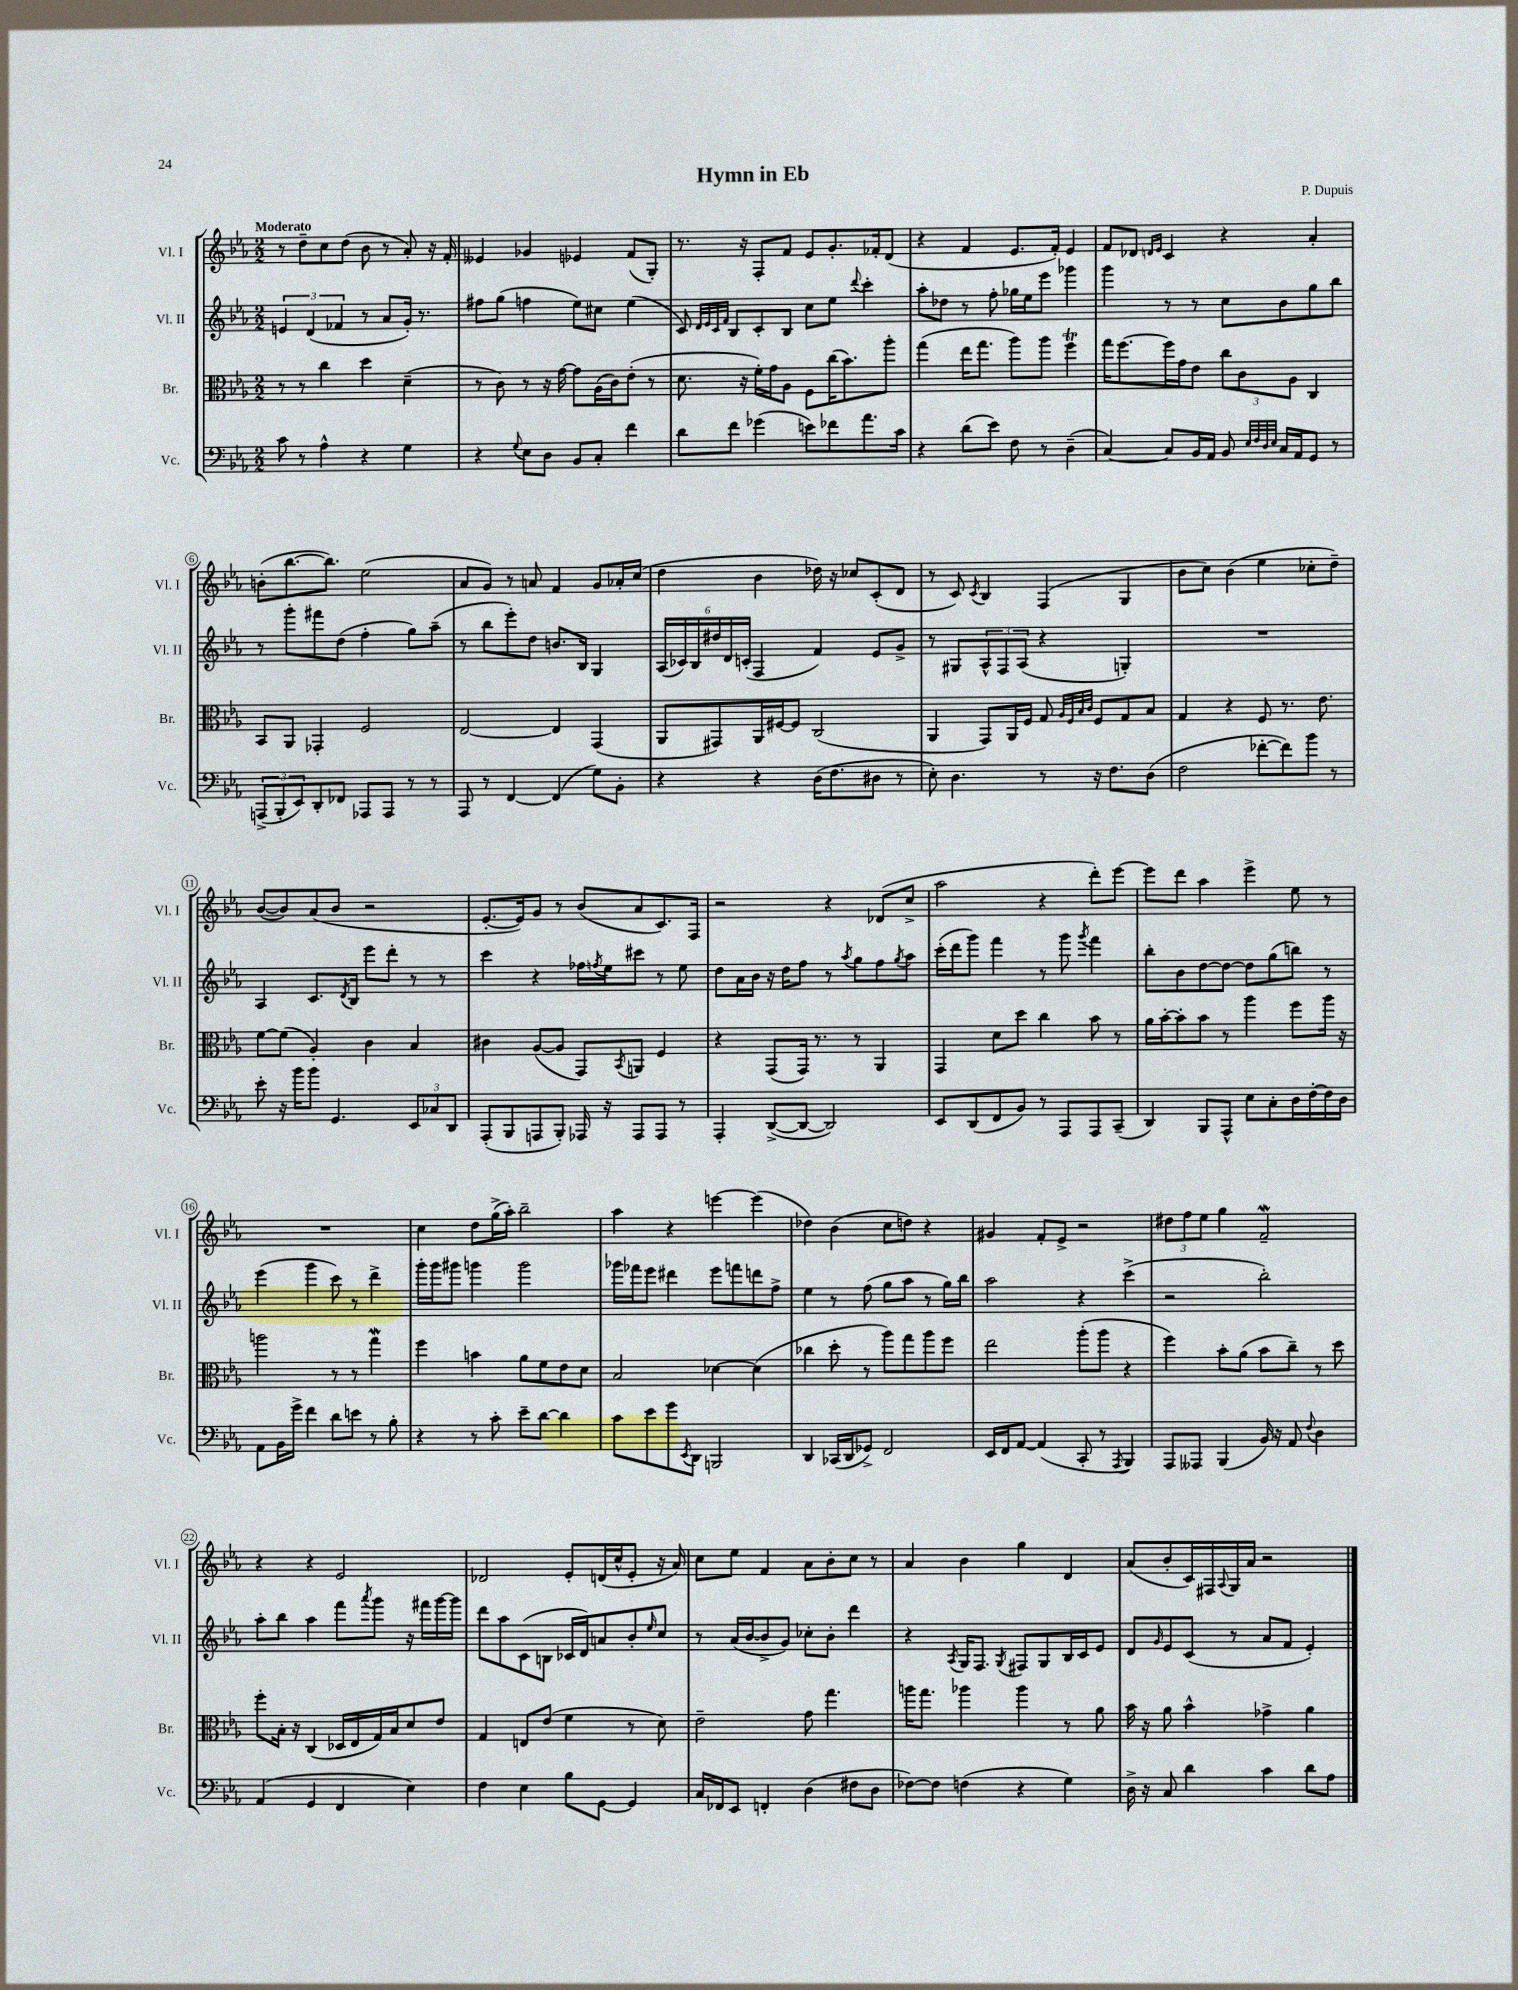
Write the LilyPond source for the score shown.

\header { title = "Hymn in Eb" composer = "P. Dupuis" }
<<
\new StaffGroup <<
\new Staff = "s0" \with { instrumentName = "Vl. I" shortInstrumentName = "Vl. I" } {
    \clef treble \key ees \major \numericTimeSignature \time 2/2 \tempo "Moderato"
    r8 d''8-- c''8 d''8( bes'8 r8 aes'8-.) r16 f'16-. |
    eeses'4 ges'4 ees'4 f'8( g8-.) |
    r8. r16 f8-. f'8 ees'8 g'8.-. fes'16-. d'8( |
    r4 f'4 ees'8. f'16-.) ees'4 |
    f'8 des'8 \grace { d'16 ees'16 } c'4 r4 aes'4-. |
    b'8-.( bes''8.~ bes''8.) ees''2( |
    aes'8 g'8) r8 a'8 f'4 g'8 aes'16-. c''16( |
    d''4 bes'4 des''16) r16 ces''8 c'8-.( d'8 |
    r8 c'8) \acciaccatura { c'8 } bes4 f4( g4 |
    bes'8 c''8) bes'4( ees''4 ces''8-. d''8--) |
    bes'8~( bes'8) aes'8( bes'8 r2 |
    ees'8.~-. ees'16) g'8 r8 bes'8( aes'8 c'8.) f16 |
    r2 r4 des'8( c''8-> |
    aes''2 r4 d'''8-.) ees'''8~ |
    ees'''8 d'''8 aes''4 ees'''4-> ees''8 r8 |
    R1 |
    c''4 d''8 g''16->( aes''16-.) bes''2-- |
    aes''4 r4 e'''4~ e'''4( |
    des''4) bes'4( c''8 d''8) r4 |
    gis'4 f'8-. ees'8-> r2 |
    \tuplet 3/2 { dis''8 f''8 ees''8 } g''4 f'2--\mordent |
    r4 r4 ees'2 |
    des'2 ees'8-. d'16( c''16-^ ees'8-. r16 aes'16) |
    c''8 ees''8 f'4 aes'8 bes'8-. c''8 r8 |
    aes'4 bes'4 g''4 d'4 |
    aes'8( bes'8-. c'16) fis16 \appoggiatura { aes8 } g16 aes'16 r2 \bar "|." |
}
\new Staff = "s1" \with { instrumentName = "Vl. II" shortInstrumentName = "Vl. II" } {
    \clef treble \key ees \major \numericTimeSignature \time 2/2
    \tuplet 3/2 { e'4 d'4( fes'4 } r8 aes'8 g'16-.) r8. |
    fis''8 g''8( f''4 ees''8) cis''8 ees''4( |
    c'8) \grace { d'32 ees'32 c'32 f'32 } bes8 c'8-. bes8 c''8 ees''8 \appoggiatura { d'''8 } c'''4-. |
    aes''8-. des''8 r8 f''8-. ges''16 ees''16 ees'''8 ges'''4 |
    g'''4 r8 r8 c''8 bes'8 g''8 bes''8 |
    r8 g'''8-. fis'''8 d''8( f''4-. g''8) aes''8--( |
    r8 bes''8 ees'''8-.) d''8 b'8. bes16 g4 |
    \tuplet 6/4 { aes16( ces'16) bes16 dis''16 d'16 c'16-.( } f4 f'4) ees'8 g'8-> |
    r8 gis8 \tuplet 3/2 { aes8-^ f8 aes8( } r4 g4-.) |
    R1 |
    aes4 c'8. \acciaccatura { d'8 } bes16 ees'''8 d'''8-. r8 r8 |
    c'''4 r4 fes''16 \acciaccatura { f''8 } ees''16 cis'''8 r8 ees''8 |
    d''8 aes'16 bes'16 r16 d''16 f''8 r8 \acciaccatura { aes''8 } g''8 f''8 \acciaccatura { g''8 } aes''8 |
    c'''16-.( d'''16 g'''8) f'''4 r8 g'''8 \acciaccatura { g'''8 } f'''4 |
    bes''8-. bes'8 d''8~ d''8~ d''8 g''8( b''8) r8 |
    ees'''4( g'''4 c'''8) r8 d'''4-> |
    g'''16-. g'''16 gis'''8 g'''4 g'''2 |
    ges'''16 fes'''16 ees'''8 dis'''4 ees'''8 f'''8 d'''8 f''8-> |
    ees''4 r8 f''8( g''8 aes''8 r8 g''16) bes''16 |
    aes''2 r4 c'''4->( |
    r2 bes''2-.) |
    aes''8-. bes''8 aes''4 f'''8 \acciaccatura { aes'''8 } g'''8 r16 fis'''16 g'''16~ g'''16 |
    d'''8 aes''8 c'8( b8 ces'16 d'16) a'8 bes'8-. \grace { ees''16 } c''8 |
    r8 aes'16( bes'16~ bes'8-> g'8) ces''8-. bes'8-. d'''4 |
    r4 \acciaccatura { aes8 } g16 f8. \acciaccatura { g8 } fis8 g8 bes16 c'16 ees'8 |
    d'8 \grace { g'16 } ees'8 c'8( r8 aes'8 f'8 ees'4-.) \bar "|." |
}
\new Staff = "s2" \with { instrumentName = "Br." shortInstrumentName = "Br." } {
    \clef alto \key ees \major \numericTimeSignature \time 2/2
    r8 r8 c''4 d''4 d'4--( |
    r8 c'8) r8 r16 g'16~ g'8 aes16( c'16) ees'8-.( r8 |
    d'8. r16 f'16-.) g'16 aes8 f8 c''16( bes'8.) aes''8-. |
    g''4( ees''16 g''8. aes''8) aes''8 f''4\trill |
    g''16 f''8.~ f''16 g'16 ees'8 \tuplet 3/2 { c''8 c'8 aes8 } c4 |
    bes,8 aes,8 ges,4-. f2 |
    ees2~ ees4 g,4( |
    aes,8 gis,8) aes,16 fis16~ fis8 c2( |
    aes,4 g,8) aes,16 f16 g8 \grace { aes32 f32 bes32 c'32 } f8 g8 bes8 |
    g4 r4 f8 r8. ees'8. |
    f'8~ f'8( aes4-.) c'4 bes4 |
    cis'4 aes8~( aes8 g,8) \acciaccatura { bes,8 } a,8 f4 |
    r4 g,8( g,16) r8. r8 aes,4 |
    g,4 d'8 d''8 c''4 bes'8 r8 |
    aes'16 bes'16~-. bes'8-. bes'8 r8 aes''4 f''8 aes''16 r16 |
    a''2 r8 r8 g''4\mordent |
    f''4 b'4 aes'8 f'8 ees'8 d'8 |
    bes2 des'4~ des'4( |
    ces''4 d''8-. r8 aes''8) g''8 aes''8 f''8 |
    ees''2 aes''8-.( aes''8 r4 |
    f''4) bes'8-. aes'8( bes'8 c''8--) r8 d''8 |
    f''8-. bes16-. r16 c4( des16 ees16 g16) bes16 d'8 ees'8 |
    g4 e8 ees'8( f'4 r8 d'8) |
    ees'2-- g'8 g''4. |
    a''16 g''8. aes''4 aes''4 r8 aes'8 |
    bes'16 r16 aes'8 bes'4-^ ges'4-> aes'4 \bar "|." |
}
\new Staff = "s3" \with { instrumentName = "Vc." shortInstrumentName = "Vc." } {
    \clef bass \key ees \major \numericTimeSignature \time 2/2
    c'8 r8 aes4-^ r4 g4 |
    r4 \appoggiatura { g8 } ees8 d8 bes,8 c8-. f'4 |
    d'8 f'8 ges'4( e'8) fes'8 aes'8. c'16 |
    r4 d'8( ees'8) f8 r8 d4--( |
    c4~) c8 bes,16 aes,16 bes,8 \grace { ees32 f32 d32 ees32 } c16 aes,16 g,8 r8 |
    \tuplet 3/2 { a,,8->( bes,,8-. ees,8) } d,8-. fes,8 aes,,8 aes,,8 r8 r8 |
    aes,,8 r8 f,4~ f,4( g8) bes,8-. |
    r4 r4 d16( f8. dis8 r8 |
    ees8-.) d4. r8 r16 f8. d8( |
    f2 fes'8~-. fes'8) bes'8 r8 |
    ees'8-. r16 bes'16 bes'8 g,4. \tuplet 3/2 { ees,8 ces8 d,8 } |
    aes,,8-.( bes,,8 a,,8 bes,,8-.) aes,,16 r16 aes,,8 aes,,8 r8 |
    aes,,4-. d,8~->( d,8~ d,2) |
    ees,8 d,8( f,8 bes,8) r8 aes,,8 aes,,8 c,8--( |
    d,4) bes,,8 aes,,8-^ ees8 c8-. d16 f16~-. f16 d16 |
    aes,8 bes,16 g'16-> f'4 d'8 e'8 r8 bes8-. |
    r4 r8 c'8-. ees'8-- d'8~ d'4 |
    c'8 ees'8 g'8 \acciaccatura { ees,8 } d,8 b,,2 |
    d,4 ces,16( d,16 ges,8->) f,2 |
    ees,16 f,16 aes,8~ aes,4( c,8-. r8 \acciaccatura { aes,,8 } bes,,4) |
    aes,,8 aeses,,8 bes,,4( bes,16) r16 aes,8 \appoggiatura { f8 } d4 |
    aes,4( g,4 f,4 ees4) |
    f4 ees4 bes8 g,8~ g,4 |
    c16 fes,16 ees,8 f,4-. d4( fis8 d8 |
    fes8~) fes8 f4( r4 g4) |
    d16-> r16 c8 d'4 c'4 d'8 aes8 \bar "|." |
}
>>
>>
\layout { \context { \Score \override BarNumber.stencil = #(make-stencil-circler 0.1 0.3 ly:text-interface::print) } }
